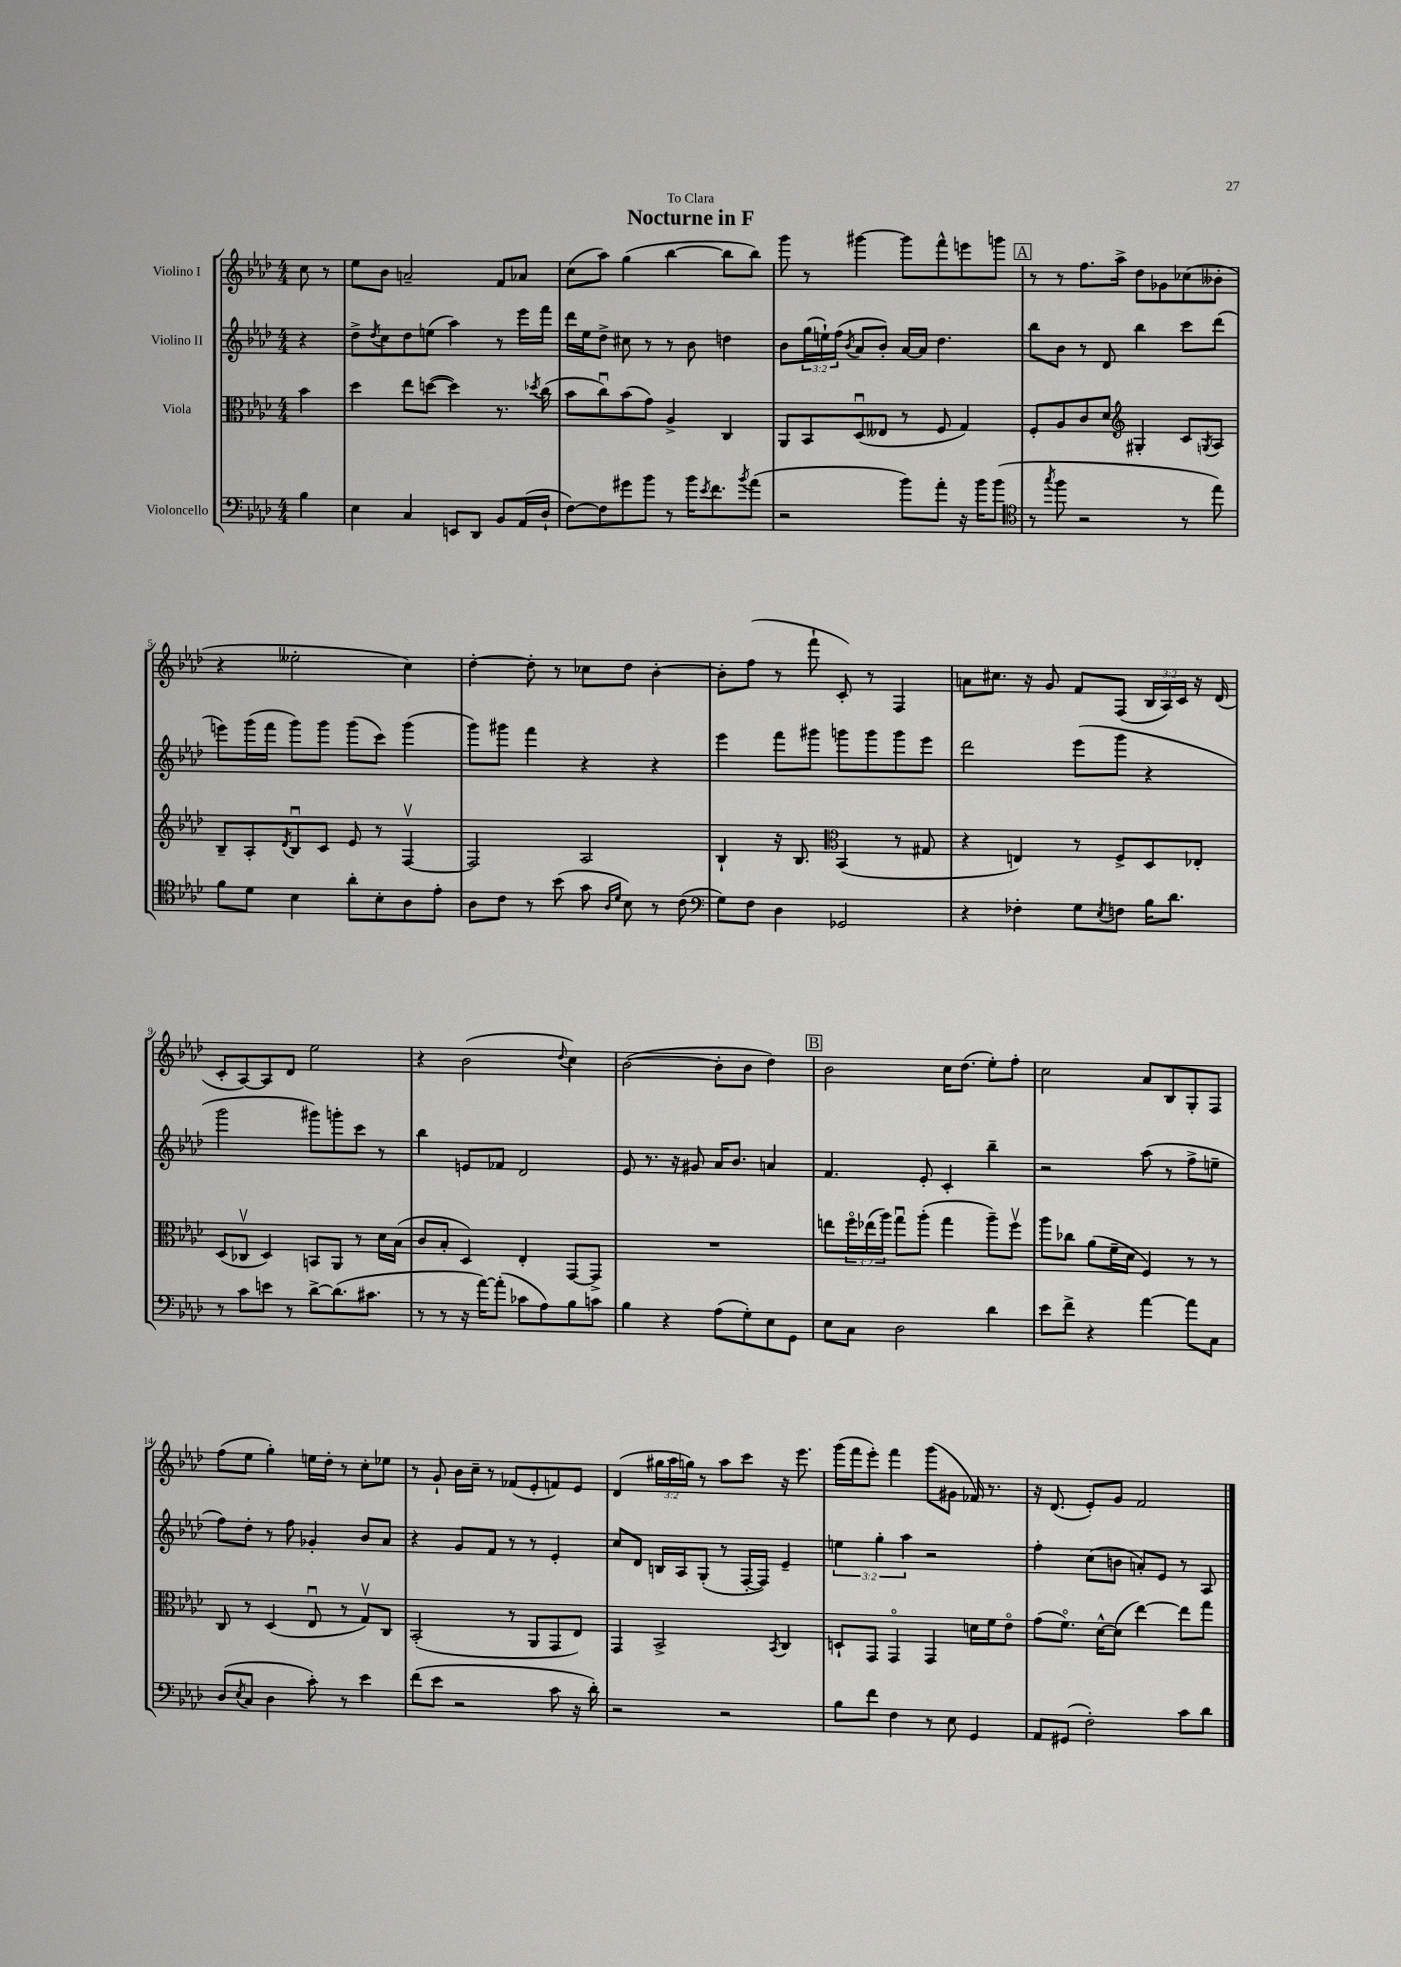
\header { title = "Nocturne in F" dedication = "To Clara" }
<<
\new StaffGroup <<
\new Staff = "s0" \with { instrumentName = "Violino I" } {
    \clef treble \key aes \major \numericTimeSignature \time 4/4 \override Staff.TupletNumber.text = #tuplet-number::calc-fraction-text \partial 4
    c''8 r8 |
    ees''8 bes'8 a'2-- f'8 aes'8 |
    c''8( aes''8) g''4( bes''4~ bes''8 bes''8) |
    g'''8 r8 gis'''4~ gis'''8 f'''8-^ e'''8 g'''8 |
    \mark \markup { \box "A" } r8 r8 f''8. aes''16-> des''8 ges'8 ces''8( beses'8-. |
    r4 eeses''2-. c''4) |
    des''4~-. des''8-. r8 ces''8 des''8 bes'4~-. |
    bes'8-. f''8( r8 f'''8-! c'8-.) r8 f4 |
    a'8 cis''8. r16 g'8 f'8 f8( \tuplet 3/2 { bes16 aes16) c'16 } r16 des'16( |
    c'8-. aes8~) aes8 des'8 ees''2 |
    r4 bes'2( \appoggiatura { des''8 } c''4) |
    bes'2~( bes'8-. bes'8 des''4) |
    \mark \markup { \box "B" } bes'2 c''16 des''8.( ees''8-.) f''8-. |
    c''2 aes'8 bes8 g8-. f8 |
    f''8( ees''8 g''4-.) e''16 des''16-. r8 c''8-. ees''8 |
    r8 g'8-! bes'16 c''16-- r8 fes'8( ees'8-. f'8) ees'8 |
    des'4( \tuplet 3/2 { gis''16 aes''16 g''16) } r8 aes''8 c'''8 r16 ees'''8. |
    g'''16( f'''16 ees'''8-.) f'''4 g'''8( gis'8 fes'16) r8. |
    r16 des'8.( ees'8-.) g'8 f'2 \bar "|." |
}
\new Staff = "s1" \with { instrumentName = "Violino II" } {
    \clef treble \key aes \major \numericTimeSignature \time 4/4 \override Staff.TupletNumber.text = #tuplet-number::calc-fraction-text \partial 4
    r4 |
    des''8-> \acciaccatura { des''8 } c''8 des''8 e''8( aes''4) r8 ees'''16 f'''16 |
    des'''16 ees''16 des''8-> cis''8 r8 r8 bes'8 d''4 |
    bes'8 \tuplet 3/2 { g''16( e''16-!) f''16( } \acciaccatura { bes'8 } aes'8 bes'8-.) aes'16~ aes'16 des''4. |
    \mark \markup { \box "A" } bes''8 bes'8 r8 des'8 bes''4 c'''8 des'''8( |
    e'''8) g'''16( f'''16 g'''8) g'''8 g'''8( c'''8) g'''4( |
    g'''8) gis'''8 f'''4 r4 r4 |
    ees'''4 f'''8 gis'''8 g'''8 g'''8 g'''8 ees'''8 |
    des'''2 ees'''8( g'''8 r4 |
    g'''2 gis'''8) g'''8-. c'''8 r8 |
    bes''4 e'8 fes'8 des'2 |
    ees'8 r8. r16 gis'8 aes'16 bes'8. a'4 |
    \mark \markup { \box "B" } f'4. ees'8-. c'4-. bes''4-- |
    r2 aes''8( r8 f''8-> e''8-- |
    f''8) des''8-. r8 f''8 ges'4-. bes'8 aes'8 |
    r4 g'8 f'8 r8 r8 ees'4-. |
    c''8 des'8 b16 aes16 g8-.( r8 f16~-. f16) ees'4-- |
    \tuplet 3/2 { e''4 g''4-. aes''4 } r2 |
    f''4-. c''8( b'8 a'8-.) ees'8 r8 aes8 \bar "|." |
}
\new Staff = "s2" \with { instrumentName = "Viola" } {
    \clef alto \key aes \major \numericTimeSignature \time 4/4 \override Staff.TupletNumber.text = #tuplet-number::calc-fraction-text \partial 4
    bes'4 |
    des''4 ees''8 d''8~( d''4) r8. \acciaccatura { des''8 } c''16( |
    bes'8 c''8\downbow) bes'8( g'8) aes4-> c4 |
    aes,8 bes,8 des8\downbow( eeses8 r8 f8 g4) |
    \mark \markup { \box "A" } f8-. aes8 c'8 des'8 \clef treble gis4-. c'8 \acciaccatura { g8 } aes8 |
    bes8-- aes8-. \acciaccatura { des'8 } bes8\downbow c'8 ees'8 r8 f4~\upbow |
    f2 aes2 |
    bes4-! r16 bes8. \clef alto bes,4( r8 gis8 |
    r4 e4) r8 f8-> des8 ees8-. |
    des8( ces8\upbow des4) b,8 aes,8 r8 des'16 bes16( |
    c'8 bes8-. des4) ees4-. g,8~ g,8-> |
    R1 |
    \mark \markup { \box "B" } e''8 \tuplet 3/2 { f''16\flageolet ees''16( aes''16) } g''8\downbow aes''8-.( g''4 aes''8--) f''8\upbow |
    aes''8 ces''8 aes'8( f'16-- des'16 f4) r8 r8 |
    c8 r8 des4( ees8\downbow r8 g8\upbow) c8 |
    bes,2-.( r8 aes,8 g,8 ees8) |
    g,4 bes,2-> \acciaccatura { bes,8 } c4 |
    d8-! g,8 g,4\flageolet g,4 d'16 f'16 ees'8\flageolet |
    g'8( f'8.\flageolet) des'16~-^ des'8( ees''4~) ees''8 g''8 \bar "|." |
}
\new Staff = "s3" \with { instrumentName = "Violoncello" } {
    \clef bass \key aes \major \numericTimeSignature \time 4/4 \partial 4
    bes4 |
    ees4 c4 e,8 des,8 bes,8 aes,16( des16-! |
    f8~) f8 gis'8 bes'8 r8 bes'16 \acciaccatura { ees'8 } f'8. \acciaccatura { bes'8 } aes'8( |
    r2 bes'8) aes'8-. r16 bes'16 bes'8( |
    \mark \markup { \box "A" } \clef tenor r8 \acciaccatura { g''8 } f''8 r2 r8 ees''8) |
    f'8 des'8 bes4 aes'8-. bes8-. aes8 ees'8-. |
    aes8 c'8 r8 bes'8( g'8 \grace { aes16 des'16 } bes8) r8 c'8( |
    \clef bass g8) f8 des4 ges,2 |
    r4 fes4-. g8 \acciaccatura { ees8 } f8 bes16 des'8. |
    r8 c'8 e'8 r8 des'8~-> des'8.( cis'8. |
    r8 r8 r16 aes'16~) aes'8-.( ces'8 aes8) bes8 c'8 |
    bes4 r4 aes8( g8-.) ees8 g,8 |
    \mark \markup { \box "B" } ees8 c8 des2 des'4 |
    ees'8 f'8-> r4 aes'4~ aes'8 c8 |
    des8( \acciaccatura { ees8 } c8 des4 c'8-.) r8 ees'4 |
    f'8( ees'8 r2 c'8 r16 des'16-.) |
    r2 r2 |
    bes8 f'8 f4 r8 ees8 g,4 |
    aes,8 gis,8( f2-.) c'8 des'8 \bar "|." |
}
>>
>>
